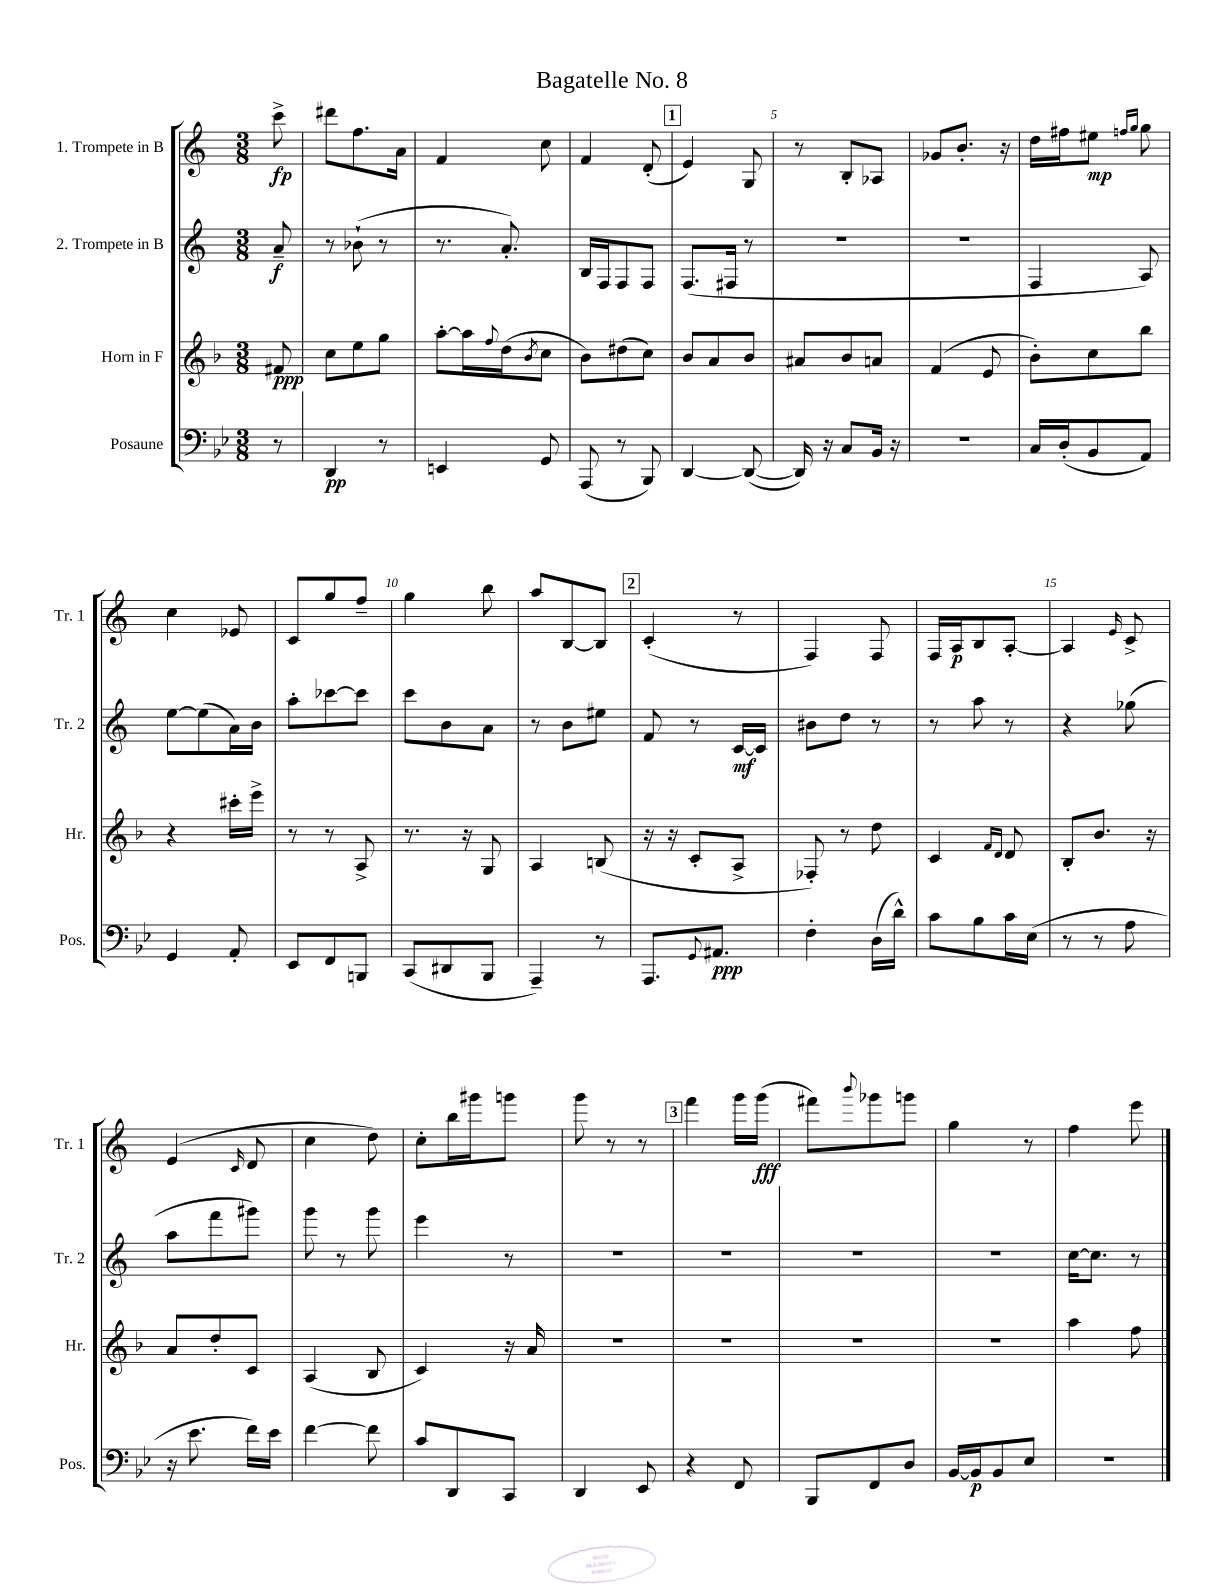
\header { title = "Bagatelle No. 8" }
<<
\new StaffGroup <<
\new Staff = "s0" \with { instrumentName = "1. Trompete in B" shortInstrumentName = "Tr. 1" } {
    \clef treble \key c \major \numericTimeSignature \time 3/8 \partial 8
    c'''8->\fp |
    dis'''8 f''8. a'16 |
    f'4 c''8 |
    f'4 d'8-.( |
    \mark \markup { \box "1" } e'4) g8 |
    r8 b8-. aes8 |
    ges'8 b'8.-. r16 |
    d''16 fis''16 eis''8\mp \grace { f''16 g''16 } g''8 |
    c''4 ees'8 |
    c'8 g''8 f''8-- |
    g''4 b''8 |
    a''8 b8~ b8 |
    \mark \markup { \box "2" } c'4-.( r8 |
    f4) f8 |
    f16 a16\p b8 a8~-. |
    a4 \grace { e'16 } c'8-> |
    e'4( \grace { c'16 } d'8 |
    c''4 d''8) |
    c''8-. b''16 gis'''16 g'''8 |
    g'''8 r8 r8 |
    \mark \markup { \box "3" } f'''4 g'''16 g'''16\fff( |
    fis'''8) \appoggiatura { b'''8 } ges'''8 g'''8 |
    g''4 r8 |
    f''4 e'''8 \bar "|." |
}
\new Staff = "s1" \with { instrumentName = "2. Trompete in B" shortInstrumentName = "Tr. 2" } {
    \clef treble \key c \major \numericTimeSignature \time 3/8 \partial 8
    a'8--\f |
    r8 bes'8-!( r8 |
    r8. a'8.-.) |
    b16 f16 f8 f8 |
    \mark \markup { \box "1" } f8.( fis16 r8 |
    R4. |
    r4. |
    f4 a8) |
    e''8~ e''8( a'16) b'16 |
    a''8-. ces'''8~ ces'''8 |
    c'''8 b'8 a'8 |
    r8 b'8 eis''8 |
    \mark \markup { \box "2" } f'8 r8 c'16~\mf c'16 |
    bis'8 d''8 r8 |
    r8 a''8 r8 |
    r4 ges''8( |
    a''8 f'''8 gis'''8) |
    g'''8 r8 g'''8 |
    e'''4 r8 |
    R4. |
    \mark \markup { \box "3" } R4. |
    R4. |
    R4. |
    c''16~ c''8. r8 \bar "|." |
}
\new Staff = "s2" \with { instrumentName = "Horn in F" shortInstrumentName = "Hr." } {
    \clef treble \key f \major \numericTimeSignature \time 3/8 \partial 8
    fis'8\ppp |
    c''8 e''8 g''8 |
    a''8~-. a''16 \appoggiatura { f''8 } d''16( \acciaccatura { bes'8 } c''8 |
    bes'8) dis''8( c''8) |
    \mark \markup { \box "1" } bes'8 a'8 bes'8 |
    ais'8 bes'8 a'8 |
    f'4( e'8 |
    bes'8-.) c''8 bes''8 |
    r4 cis'''16-. e'''16-> |
    r8 r8 a8-> |
    r8. r16 g8 |
    a4 b8( |
    \mark \markup { \box "2" } r16 r16 c'8-. a8-> |
    fes8-.) r8 d''8 |
    c'4 \grace { f'16 d'16 } d'8 |
    bes8-. bes'8. r16 |
    a'8 d''8-. c'8 |
    a4( bes8 |
    c'4) r16 a'16 |
    R4. |
    \mark \markup { \box "3" } R4. |
    R4. |
    R4. |
    a''4 f''8 \bar "|." |
}
\new Staff = "s3" \with { instrumentName = "Posaune" shortInstrumentName = "Pos." } {
    \clef bass \key bes \major \numericTimeSignature \time 3/8 \partial 8
    r8 |
    d,4\pp r8 |
    e,4 g,8 |
    a,,8( r8 bes,,8) |
    \mark \markup { \box "1" } d,4~ d,8~( |
    d,16) r16 c8 bes,16 r16 |
    R4. |
    c16 d16-.( bes,8 a,8) |
    g,4 a,8-. |
    ees,8 f,8 b,,8 |
    c,8( dis,8 bes,,8 |
    a,,4--) r8 |
    \mark \markup { \box "2" } a,,8. \appoggiatura { g,8 } ais,8.\ppp |
    f4-. d16( d'16-^) |
    c'8 bes8 c'16 ees16( |
    r8 r8 a8 |
    r16 ees'8. f'16) ees'16 |
    f'4~ f'8 |
    c'8 d,8 c,8 |
    d,4 ees,8 |
    \mark \markup { \box "3" } r4 f,8 |
    bes,,8 f,8 d8 |
    bes,16~ bes,16\p bes,8 ees8 |
    R4. \bar "|." |
}
>>
>>
\layout { \context { \Score \override BarNumber.break-visibility = ##(#f #t #t) barNumberVisibility = #(every-nth-bar-number-visible 5) } }
